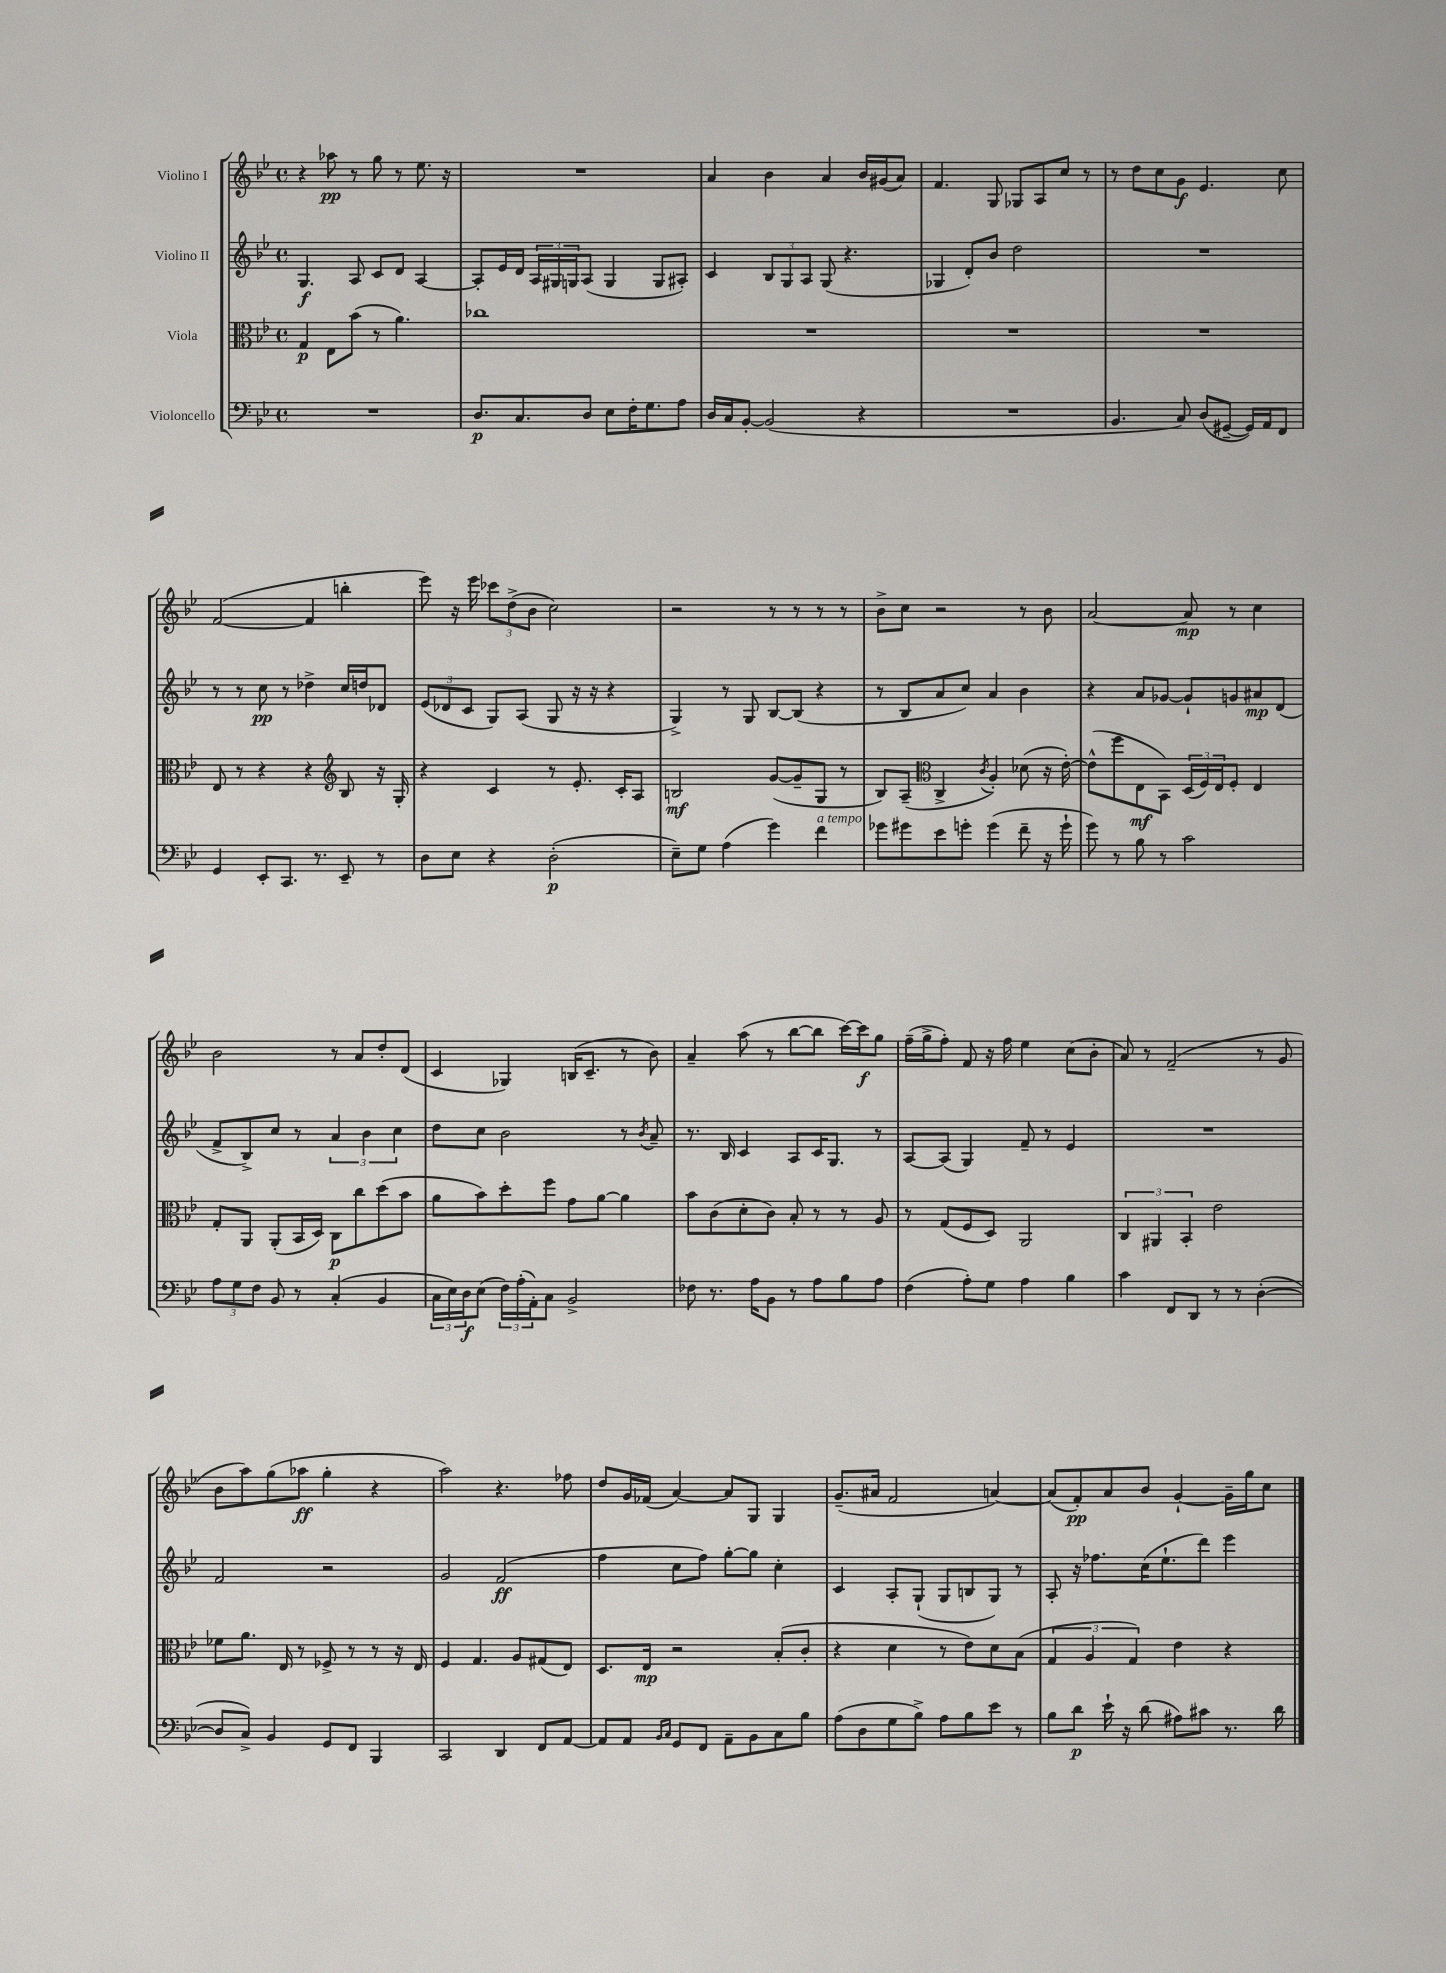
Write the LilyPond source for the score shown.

<<
\new StaffGroup <<
\new Staff = "s0" \with { instrumentName = "Violino I" } {
    \clef treble \key bes \major \defaultTimeSignature \time 4/4
    r4 aes''8\pp r8 g''8 r8 ees''8. r16 |
    R1 |
    a'4 bes'4 a'4 bes'16 gis'16( a'8) |
    f'4. g8 ges8 a8 c''8 r8 |
    r8 d''8 c''8 g'8\f ees'4. c''8 |
    f'2~( f'4 b''4-. |
    ees'''8) r16 ees'''16 \tuplet 3/2 { ces'''8 d''8->( bes'8 } c''2) |
    r2 r8 r8 r8 r8 |
    bes'8-> c''8 r2 r8 bes'8 |
    a'2~ a'8\mp r8 c''4 |
    bes'2 r8 a'8 d''8-. d'8( |
    c'4 ges4) b16( c'8.-- r8 bes'8) |
    a'4-- a''8( r8 bes''8~ bes''8 c'''16~) c'''16\f g''8 |
    f''16--( g''16-> f''8-.) f'8 r16 f''16 ees''4 c''8( bes'8-. |
    a'8) r8 f'2--( r8 g'8 |
    bes'8 a''8) g''8( aes''8\ff g''4-. r4 |
    a''2) r4. fes''8 |
    d''8 g'16 fes'16( a'4~) a'8 g8 g4 |
    g'8.--( ais'16 f'2 a'4~) |
    a'8( f'8-.\pp) a'8 bes'8 g'4~-! g'16-- g''16 c''8 \bar "|." |
}
\new Staff = "s1" \with { instrumentName = "Violino II" } {
    \clef treble \key bes \major \defaultTimeSignature \time 4/4
    g4.\f a8 c'8 d'8 a4~ |
    a8-. ees'16 d'16 \tuplet 3/2 { a16 gis16 g16 } a8( g4 g8 ais8-.) |
    c'4 \tuplet 3/2 { bes8 g8 a8 } g8( r4. |
    ges4 d'8-.) bes'8 d''2 |
    R1 |
    r8 r8 c''8\pp r8 des''4-> c''16 d''16 des'8 |
    \tuplet 3/2 { ees'8( des'8 c'8 } g8) a8( g8 r16 r16 r4 |
    g4->) r8 g8 bes8~ bes8( r4 |
    r8 bes8 a'8 c''8) a'4 bes'4 |
    r4 a'8 ges'8~ ges'8-! g'8 ais'8\mp d'8( |
    f'8-> bes8->) c''8 r8 \tuplet 3/2 { a'4 bes'4 c''4 } |
    d''8 c''8 bes'2 r8 \acciaccatura { bes'8 } a'8-- |
    r8. bes16 c'4 a8 c'16 g8. r8 |
    a8~ a8( g4) f'8-- r8 ees'4 |
    R1 |
    f'2 r2 |
    g'2 f'2\ff( |
    f''4 c''8 f''8) g''8~-. g''8 c''4-. |
    c'4 a8-. g8-!( g8 b8 g8) r8 |
    a8-. r16 fes''8. c''16( ees''8.-! d'''8) ees'''4 \bar "|." |
}
\new Staff = "s2" \with { instrumentName = "Viola" } {
    \clef alto \key bes \major \defaultTimeSignature \time 4/4
    g4\p ees8 bes'8( r8 a'4.) |
    ces''1 |
    R1 |
    R1 |
    R1 |
    ees8 r8 r4 r4 \clef treble bes8 r16 g16-. |
    r4 c'4 r8 ees'8.-. c'16-. a8 |
    b2\mf g'8~( g'8-- g8 r8 |
    bes8) a8--( \clef alto c4-> \acciaccatura { c'8 } a4-.) des'8( r16 ees'16~-.) |
    ees'8-^( f''8 ees8\mf bes,8) \tuplet 3/2 { d16( f16) ees16 } f8-. ees4 |
    g8-. a,8 a,8-.( bes,16 d16) c8\p c''8 d''8( bes'8 |
    a'8 bes'8) d''8-. f''8 g'8 a'8~ a'4 |
    bes'8 c'8( d'8-. c'8) bes8-. r8 r8 a8 |
    r8 g8( f8 d8) a,2 |
    \tuplet 3/2 { c4 ais,4 bes,4-. } ees'2 |
    fes'8 a'8. ees16 r8 fes8-> r8 r8 r16 ees16 |
    f4 g4. a8 gis8( ees8) |
    d8. ees16\mp r2 bes8-.( c'8-. |
    r4 d'4 r8 ees'8) d'8 bes8( |
    \tuplet 3/2 { g4 a4 g4) } ees'4 r4 \bar "|." |
}
\new Staff = "s3" \with { instrumentName = "Violoncello" } {
    \clef bass \key bes \major \defaultTimeSignature \time 4/4
    R1 |
    d8.\p c8. d8 ees8 f16-. g8. a8 |
    d16 c16 bes,8~-. bes,2( r4 |
    R1 |
    bes,4. c8) d8( gis,8~-- gis,16) a,16 f,8 |
    g,4 ees,8-. c,8. r8. ees,8-- r8 |
    d8 ees8 r4 d2-.\p( |
    ees8--) g8 a4( g'4) f'4^\markup { \italic "a tempo" } |
    ges'8 gis'8 ees'8 g'8-. g'4( f'8-- r16 g'16-! |
    g'8) r8 bes8 r8 c'2 |
    \tuplet 3/2 { a8 g8 f8 } bes,8 r8 c4-.( bes,4 |
    \tuplet 3/2 { c16 ees16) d16\f } ees8( \tuplet 3/2 { f16) a16-.( a,16-.) } c8 bes,2-> |
    fes8 r8. a16 bes,8 r8 a8 bes8 a8 |
    f4( a8-.) g8 a4 bes4 |
    c'4 f,8 d,8 r8 r8 d4~-.( |
    d8 c8->) bes,4 g,8 f,8 bes,,4 |
    c,2 d,4 f,8 a,8~ |
    a,8 a,8 \grace { bes,16 c16 } g,8 f,8 a,8-- bes,8 c8 bes8 |
    a8( d8 g8 bes8->) a8 bes8 ees'8 r8 |
    bes8 d'8\p ees'16-! r16 d'8( ais8) cis'8 r8. d'16 \bar "|." |
}
>>
>>
\layout { \context { \Score \remove "Bar_number_engraver" } }
